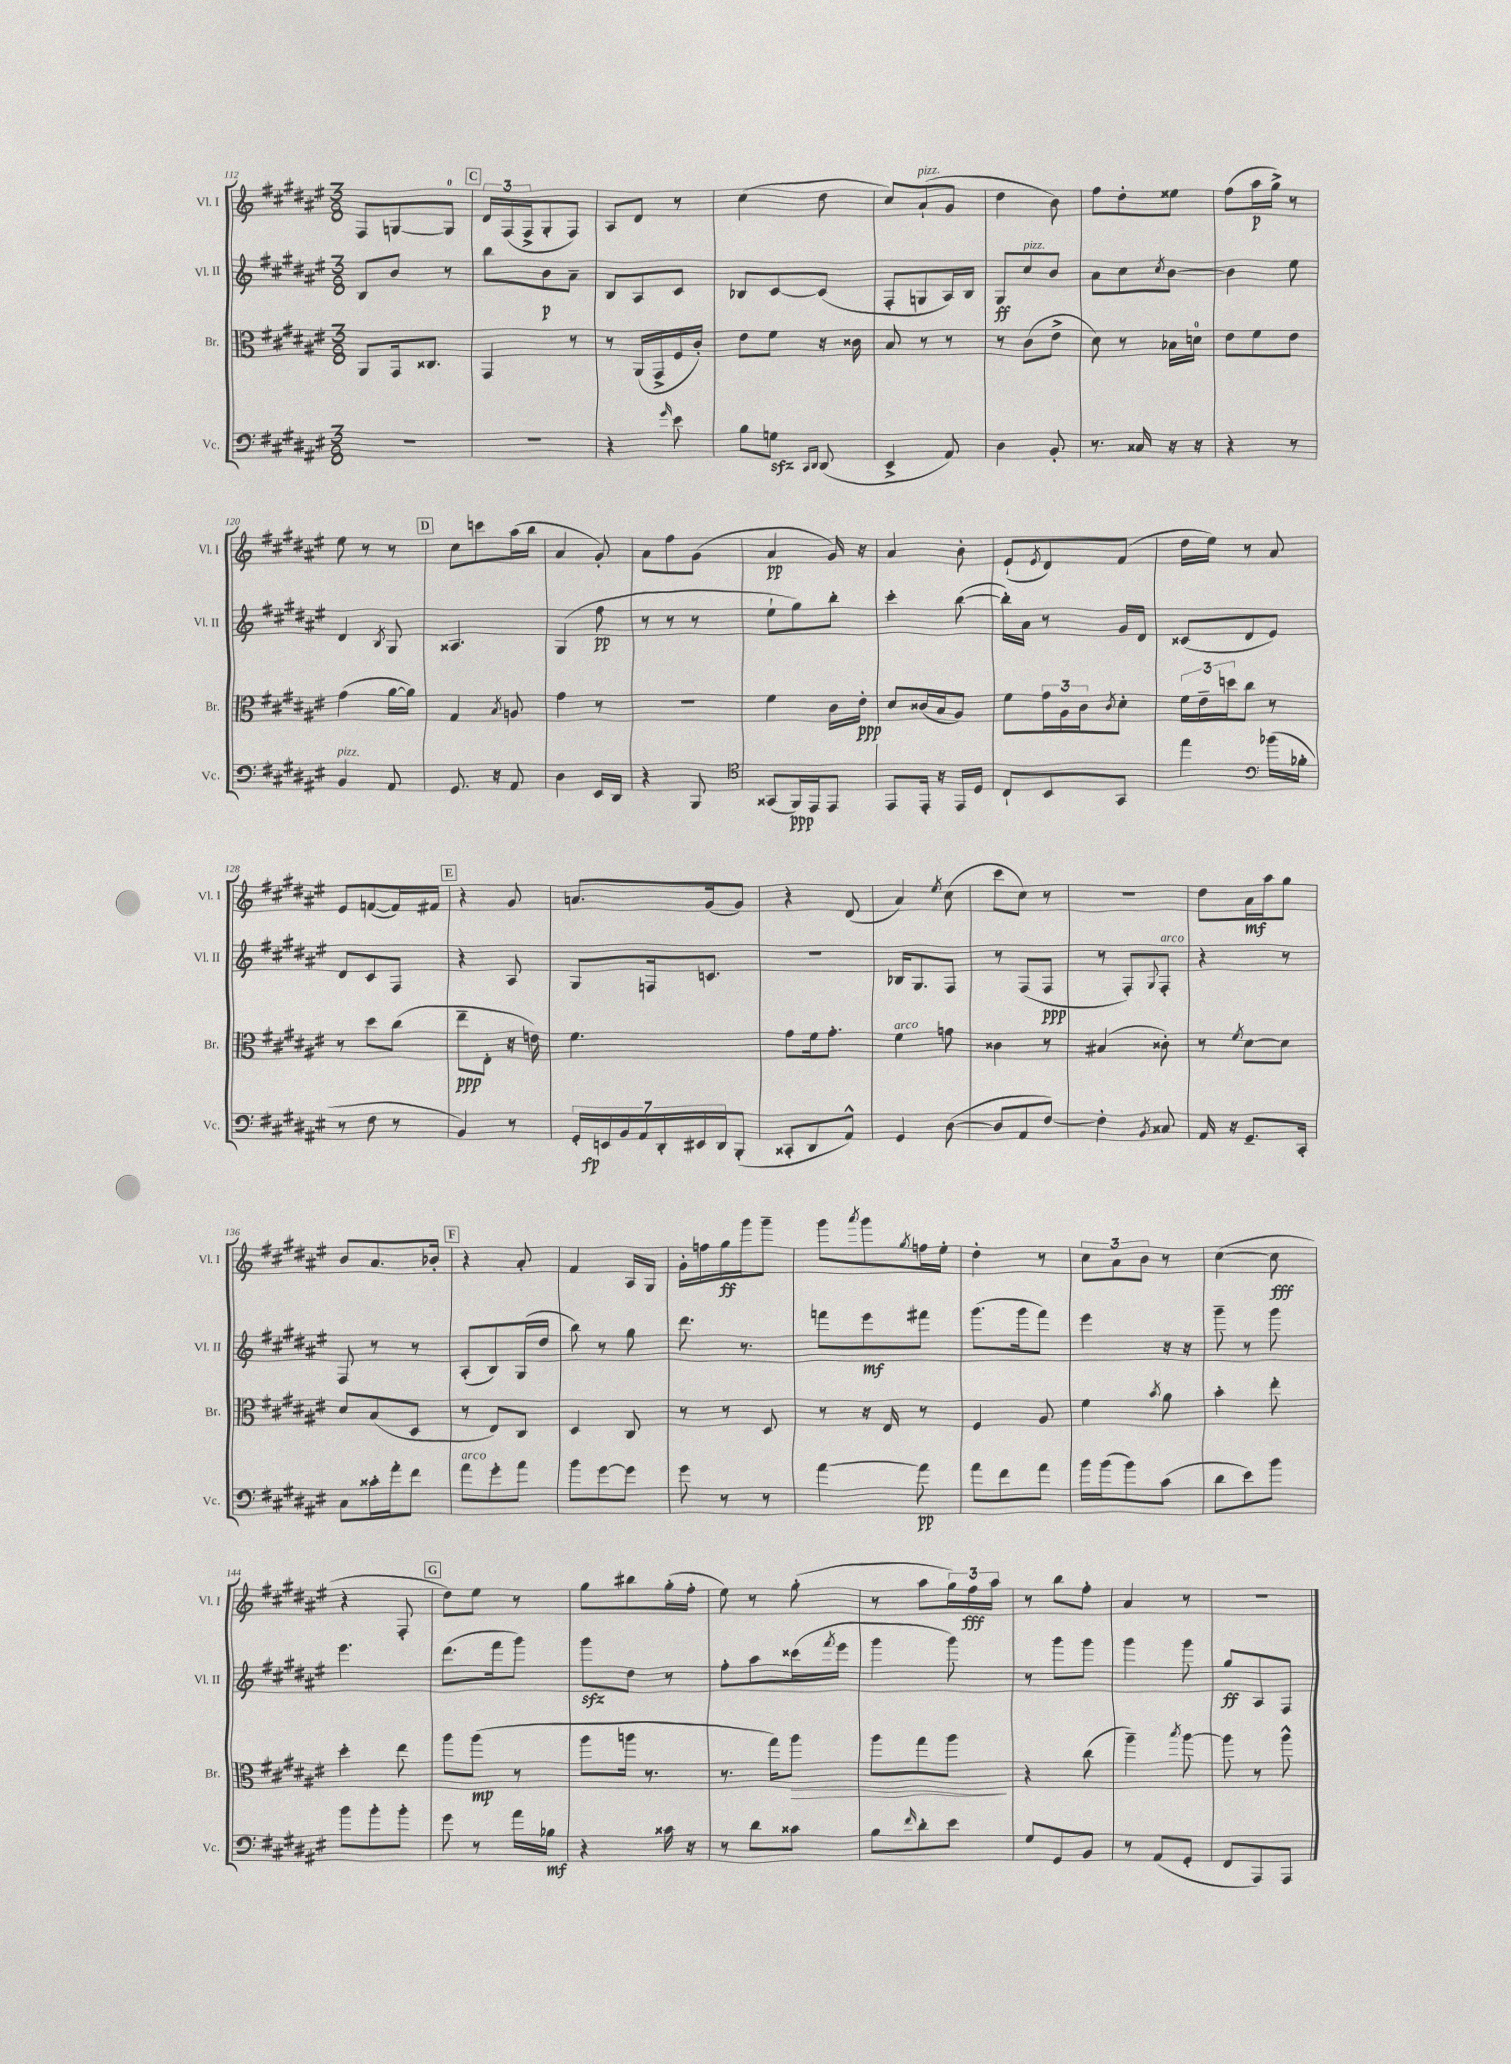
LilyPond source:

<<
\new StaffGroup <<
\new Staff = "s0" \with { instrumentName = "Vl. I" shortInstrumentName = "Vl. I" } {
    \clef treble \key fis \major \numericTimeSignature \time 3/8
    fis8 g8~ g8-0 |
    \mark \markup { \box "C" } \tuplet 3/2 { dis'16 fis16( fis16-> } gis8-. fis8) |
    ais8 dis'8 r8 |
    cis''4( dis''8 |
    cis''8) ais'8-!^\markup { \italic "pizz." }( gis'8 |
    dis''4 b'8) |
    fis''8 dis''8-. eisis''8 |
    fis''8( ais''16\p gis''16->) r8 |
    eis''8 r8 r8 |
    \mark \markup { \box "D" } cis''8 c'''8 ais''16( b''16 |
    ais'4 gis'8-.) |
    ais'8 fis''8 gis'8( |
    ais'4\pp gis'16) r16 |
    ais'4 b'8-. |
    eis'8-!( \acciaccatura { eis'8 } dis'8) fis'8( |
    dis''16 eis''16) r8 ais'8 |
    eis'8 f'8~( f'16) fis'16 |
    \mark \markup { \box "E" } r4 gis'8 |
    a'8. gis'16( gis'8) |
    r4 dis'8( |
    ais'4) \acciaccatura { eis''8 } cis''8( |
    cis'''8 cis''8) r8 |
    R4. |
    dis''8 ais'16\mf ais''16 gis''8 |
    b'8 ais'8. bes'16-. |
    \mark \markup { \box "F" } r4 ais'8-. |
    fis'4 ais16 gis16 |
    gis'16-. f''16 gis''16\ff gis'''16 gis'''8-- |
    gis'''8 \acciaccatura { ais'''8 } gis'''8 \acciaccatura { gis''8 } f''16 eis''16-. |
    dis''4-. r8 |
    \tuplet 3/2 { cis''8 ais'8 b'8 } r8 |
    cis''4~( cis''8\fff |
    r4 fis8-. |
    \mark \markup { \box "G" } dis''8) eis''8 r8 |
    gis''8 bis''8 gis''16-.( fis''16-. |
    eis''8) r8 gis''8-.( |
    r8 ais''8 \tuplet 3/2 { gis''16) fis''16\fff ais''16 } |
    r8 b''8 fis''8-. |
    ais'4 r8 |
    R4. \bar "|." |
}
\new Staff = "s1" \with { instrumentName = "Vl. II" shortInstrumentName = "Vl. II" } {
    \clef treble \key fis \major \numericTimeSignature \time 3/8
    b8 b'8 r8 |
    \mark \markup { \box "C" } b''8 b'8\p ais'8-- |
    b8 ais8 cis'8 |
    bes8 cis'8~ cis'8( |
    fis8-. g8 ais16) b16 |
    gis8\ff cis''8^\markup { \italic "pizz." } b'8 |
    ais'8 cis''8 \acciaccatura { cis''8 } b'8~ |
    b'4 eis''8 |
    dis'4 \acciaccatura { b8 } gis8 |
    \mark \markup { \box "D" } aisis4. |
    gis4( fis''8\pp |
    r8 r8 r8 |
    eis''8-! gis''8) b''8-. |
    cis'''4-. b''8~( |
    b''16-.) ais'16 r8 gis'16 dis'16 |
    cisis'8( dis'8 eis'8) |
    dis'8 cis'8 fis8 |
    \mark \markup { \box "E" } r4 ais8 |
    gis8 f16 c'8. |
    R4. |
    bes16 gis8. fis8 |
    r8 fis8( fis8\ppp |
    r8 fis8-.) \appoggiatura { gis8 } fis8-.^\markup { \italic "arco" } |
    r4 r8 |
    fis8 r8 r8 |
    \mark \markup { \box "F" } ais8-.( b8) gis16( dis''16 |
    b''8) r8 gis''8 |
    dis'''8. r8. |
    f'''8 eis'''8\mf fis'''8 |
    gis'''8.( gis'''16 fis'''8) |
    eis'''4 r16 r16 |
    gis'''8-- r8 gis'''8 |
    eis'''4. |
    \mark \markup { \box "G" } dis'''8.( fis'''16 gis'''8) |
    gis'''8\sfz dis''8 r8 |
    fis''8-. ais''8 cisis'''16( \acciaccatura { fis'''8 } eis'''16 |
    gis'''4 gis'''8) |
    r8 gis'''8 gis'''8 |
    gis'''4 gis'''8 |
    gis''8\ff ais8 fis8 \bar "|." |
}
\new Staff = "s2" \with { instrumentName = "Br." shortInstrumentName = "Br." } {
    \clef alto \key fis \major \numericTimeSignature \time 3/8
    ais,8 gis,16 cisis8. |
    \mark \markup { \box "C" } gis,4 r8 |
    r8 ais,16( gis,16-> fis16 cis'16-.) |
    eis'8 fis'8 r16 cisis'16 |
    b8 r8 r8 |
    r8 cis'8( eis'8-> |
    dis'8) r8 bes16 d'16-0 |
    eis'8 fis'8 eis'8 |
    gis'4( ais'16~ ais'16) |
    \mark \markup { \box "D" } gis4 \acciaccatura { b8 } a8 |
    gis'4 r8 |
    R4. |
    fis'4 cis'16 eis'16-.\ppp |
    dis'8 cisis'16( b16 ais8) |
    fis'8 \tuplet 3/2 { gis'16 ais16 cis'16 } \acciaccatura { cis'8 } dis'8-. |
    \tuplet 3/2 { fis'16 eis'16-- d''16 } cis''8 r8 |
    r8 dis''8 cis''8( |
    \mark \markup { \box "E" } eis''8--\ppp eis8-. r16 e'16) |
    fis'4. |
    gis'8 fis'16 gis'8.-. |
    fis'4^\markup { \italic "arco" } g'8 |
    cisis'4 r8 |
    bis4( cisis'8-.) |
    r8 \acciaccatura { fis'8 } dis'8~ dis'8 |
    dis'8 b8( dis8 |
    \mark \markup { \box "F" } r8 eis8) cis8 |
    dis4 cis8 |
    r8 r8 dis8 |
    r8 r16 eis16 r8 |
    fis4 ais8 |
    fis'4 \acciaccatura { b'8 } ais'8 |
    b'4-. eis''8-. |
    dis''4-. eis''8 |
    \mark \markup { \box "G" } ais''8 ais''8\mp( r8 |
    ais''8 a''16 r8. |
    r8. gis''16) ais''8\> |
    ais''8 gis''8 ais''8\! |
    r4 cis''8( |
    ais''4--) \acciaccatura { b''8 } ais''8~ |
    ais''8 r8 ais''8-^ \bar "|." |
}
\new Staff = "s3" \with { instrumentName = "Vc." shortInstrumentName = "Vc." } {
    \clef bass \key fis \major \numericTimeSignature \time 3/8
    R4. |
    \mark \markup { \box "C" } R4. |
    r4 \grace { gis'16 } eis'8 |
    b8 g8\sfz \grace { cis,16 dis,16 } dis,8( |
    eis,4-> ais,8) |
    dis4 b,8-. |
    r8. cisis16 r16 r16 |
    r4 r8 |
    b,4^\markup { \italic "pizz." } ais,8 |
    \mark \markup { \box "D" } gis,8. r16 ais,8 |
    dis4 eis,16 dis,16 |
    r4 b,,8 |
    \clef tenor gisis,8( fis,16\ppp) eis,16 eis,8 |
    eis,8 eis,16-. r16 eis,16 dis16 |
    cis8-! b,8 gis,8 |
    eis''4 \clef bass bes'16( bes16-. |
    r8 fis8 r8 |
    \mark \markup { \box "E" } b,4) r8 |
    \tuplet 7/4 { gis,16-. e,16\fp b,16 ais,16 dis,16-. eis,16 dis,16 } b,,8-.( |
    cisis,8-. dis,8 ais,8-^) |
    gis,4 dis8~( |
    dis8 ais,8 fis8~) |
    fis4-. \acciaccatura { b,8 } cisis8 |
    ais,16 r16 gis,8.-- cis,16-. |
    cis8 cisis'16-. ais'16-. fis'8 |
    \mark \markup { \box "F" } ais'8^\markup { \italic "arco" } gis'8-. ais'8 |
    b'8 gis'8~ gis'8 |
    gis'8 r8 r8 |
    ais'4~ ais'8\pp |
    ais'8 fis'8 ais'8 |
    b'16 b'16( b'8) cis'8( |
    dis'8 eis'8) b'8 |
    b'8 b'8-. b'8-. |
    \mark \markup { \box "G" } gis'8 r8 ais'16 bes16\mf |
    r4 cisis'16 r16 |
    r8 dis'8 cisis'8 |
    b8 \grace { fis'16 } dis'8-. eis'8 |
    gis8 gis,8 b,8 |
    r8 ais,8( gis,8-. |
    fis,8 ais,,8) ais,,8 \bar "|." |
}
>>
>>
\layout { \context { \Score currentBarNumber = #112 } }
